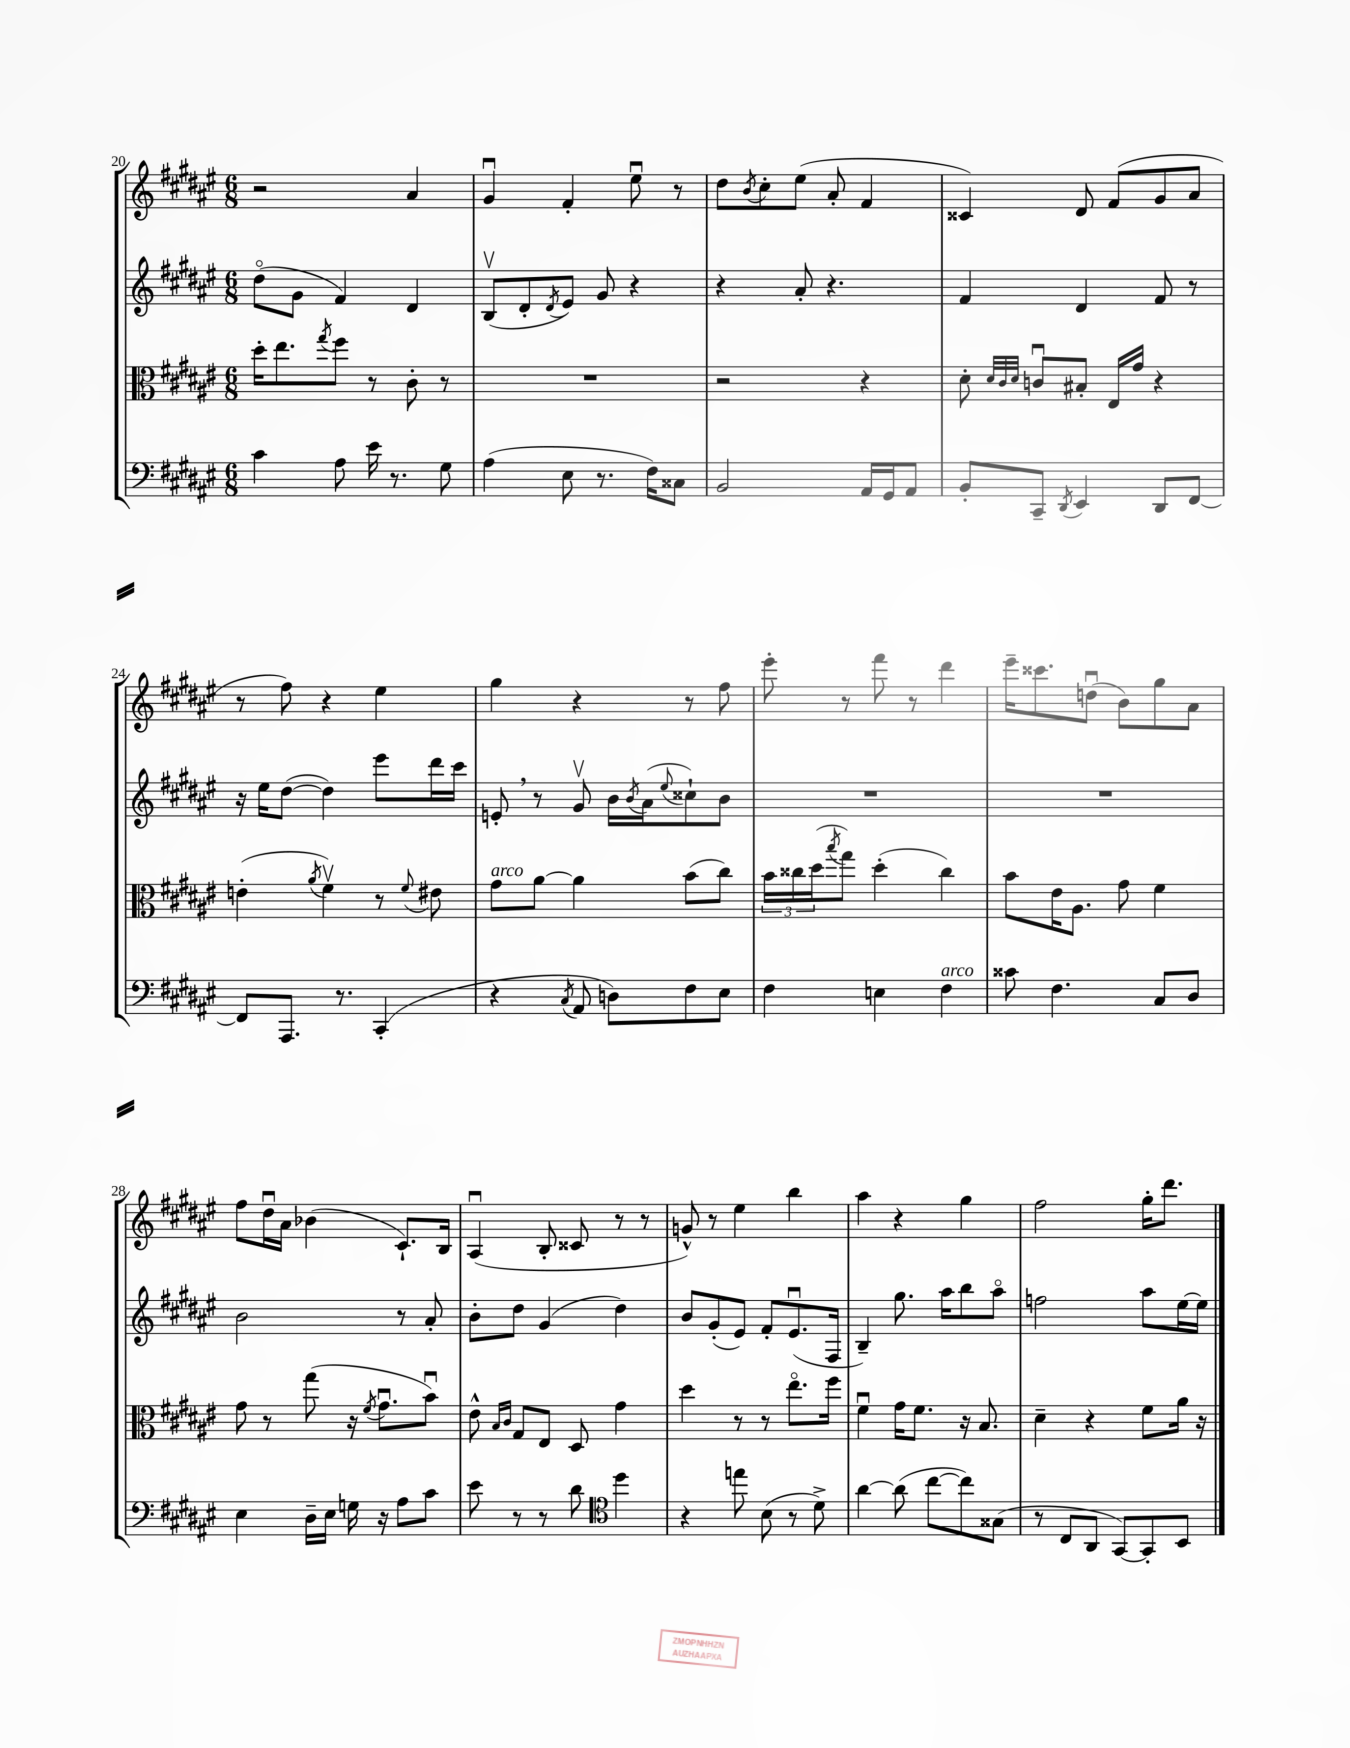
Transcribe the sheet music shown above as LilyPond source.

<<
\new StaffGroup <<
\new Staff = "s0" {
    \clef treble \key fis \major \numericTimeSignature \time 6/8
    r2 ais'4 |
    gis'4\downbow fis'4-. eis''8\downbow r8 |
    dis''8 \acciaccatura { b'8 } cis''8-. eis''8( ais'8-. fis'4 |
    cisis'4) dis'8 fis'8( gis'8 ais'8 |
    r8 fis''8) r4 eis''4 |
    gis''4 r4 r8 fis''8 |
    eis'''8-. r8 fis'''8 r8 dis'''4 |
    eis'''16-- cisis'''8. d''8\downbow( b'8) gis''8 ais'8 |
    fis''8 dis''16\downbow ais'16 bes'4( cis'8.-!) b16 |
    ais4\downbow( b8-. cisis'8 r8 r8 |
    g'8-^) r8 eis''4 b''4 |
    ais''4 r4 gis''4 |
    fis''2 gis''16-. dis'''8. \bar "|." |
}
\new Staff = "s1" {
    \clef treble \key fis \major \numericTimeSignature \time 6/8
    dis''8\flageolet( gis'8 fis'4) dis'4 |
    b8\upbow( dis'8-. \acciaccatura { dis'8 } eis'8) gis'8 r4 |
    r4 ais'8-. r4. |
    fis'4 dis'4 fis'8 r8 |
    r16 eis''16 dis''8~( dis''4) eis'''8 dis'''16 cis'''16 |
    e'8-. \breathe r8 gis'8\upbow b'16 \acciaccatura { b'8 } ais'16( \appoggiatura { eis''8 } cisis''8-!) b'8 |
    R2. |
    R2. |
    b'2 r8 ais'8-. |
    b'8-. dis''8 gis'4( dis''4) |
    b'8 gis'8-.( eis'8) fis'8-. eis'8.\downbow( fis16 |
    b4--) gis''8. ais''16 b''8 ais''8\flageolet |
    f''2 ais''8 eis''16~ eis''16 \bar "|." |
}
\new Staff = "s2" {
    \clef alto \key fis \major \numericTimeSignature \time 6/8
    dis''16-. eis''8. \acciaccatura { gis''8 } fis''8 r8 cis'8-. r8 |
    R2. |
    r2 r4 |
    dis'8-. \grace { dis'32 cis'32 dis'32 } c'8\downbow bis8-. eis16 gis'16 r4 |
    e'4-.( \acciaccatura { ais'8 } fis'4\upbow) r8 \appoggiatura { fis'8 } eis'8 |
    gis'8^\markup { \italic "arco" } ais'8~ ais'4 b'8( cis''8) |
    \tuplet 3/2 { b'16 cisis''16 dis''16( } \acciaccatura { b''8 } gis''8) dis''4-.( cisis''4) |
    b'8 eis'16 ais8. gis'8 fis'4 |
    gis'8 r8 gis''8( r16 \acciaccatura { fis'8 } gis'8.\downbow b'8\downbow) |
    eis'8-^ \grace { b16 cis'16 } gis8 eis8 dis8 gis'4 |
    dis''4 r8 r8 eis''8.\flageolet fis''16 |
    fis'4\downbow gis'16 fis'8. r16 b8. |
    dis'4-- r4 fis'8 ais'16 r16 \bar "|." |
}
\new Staff = "s3" {
    \clef bass \key fis \major \numericTimeSignature \time 6/8
    cis'4 ais8 eis'16 r8. gis8 |
    ais4( eis8 r8. fis16) cisis8 |
    b,2 ais,16 gis,16 ais,8 |
    b,8-. cis,8-- \acciaccatura { dis,8 } eis,4 dis,8 fis,8~ |
    fis,8 ais,,8. r8. cis,4-.( |
    r4 \acciaccatura { cis8 } ais,8 d8) fis8 eis8 |
    fis4 e4 fis4^\markup { \italic "arco" } |
    cisis'8 fis4. cis8 dis8 |
    eis4 dis16-- eis16 g16 r16 ais8 cis'8 |
    eis'8 r8 r8 dis'8 \clef tenor dis''4 |
    r4 e''8 b8( r8 dis'8->) |
    ais'4~ ais'8( cis''8~ cis''8) gisis8( |
    r8 cis8 ais,8 gis,8~) gis,8-. b,8 \bar "|." |
}
>>
>>
\layout { \context { \Score currentBarNumber = #20 } }
